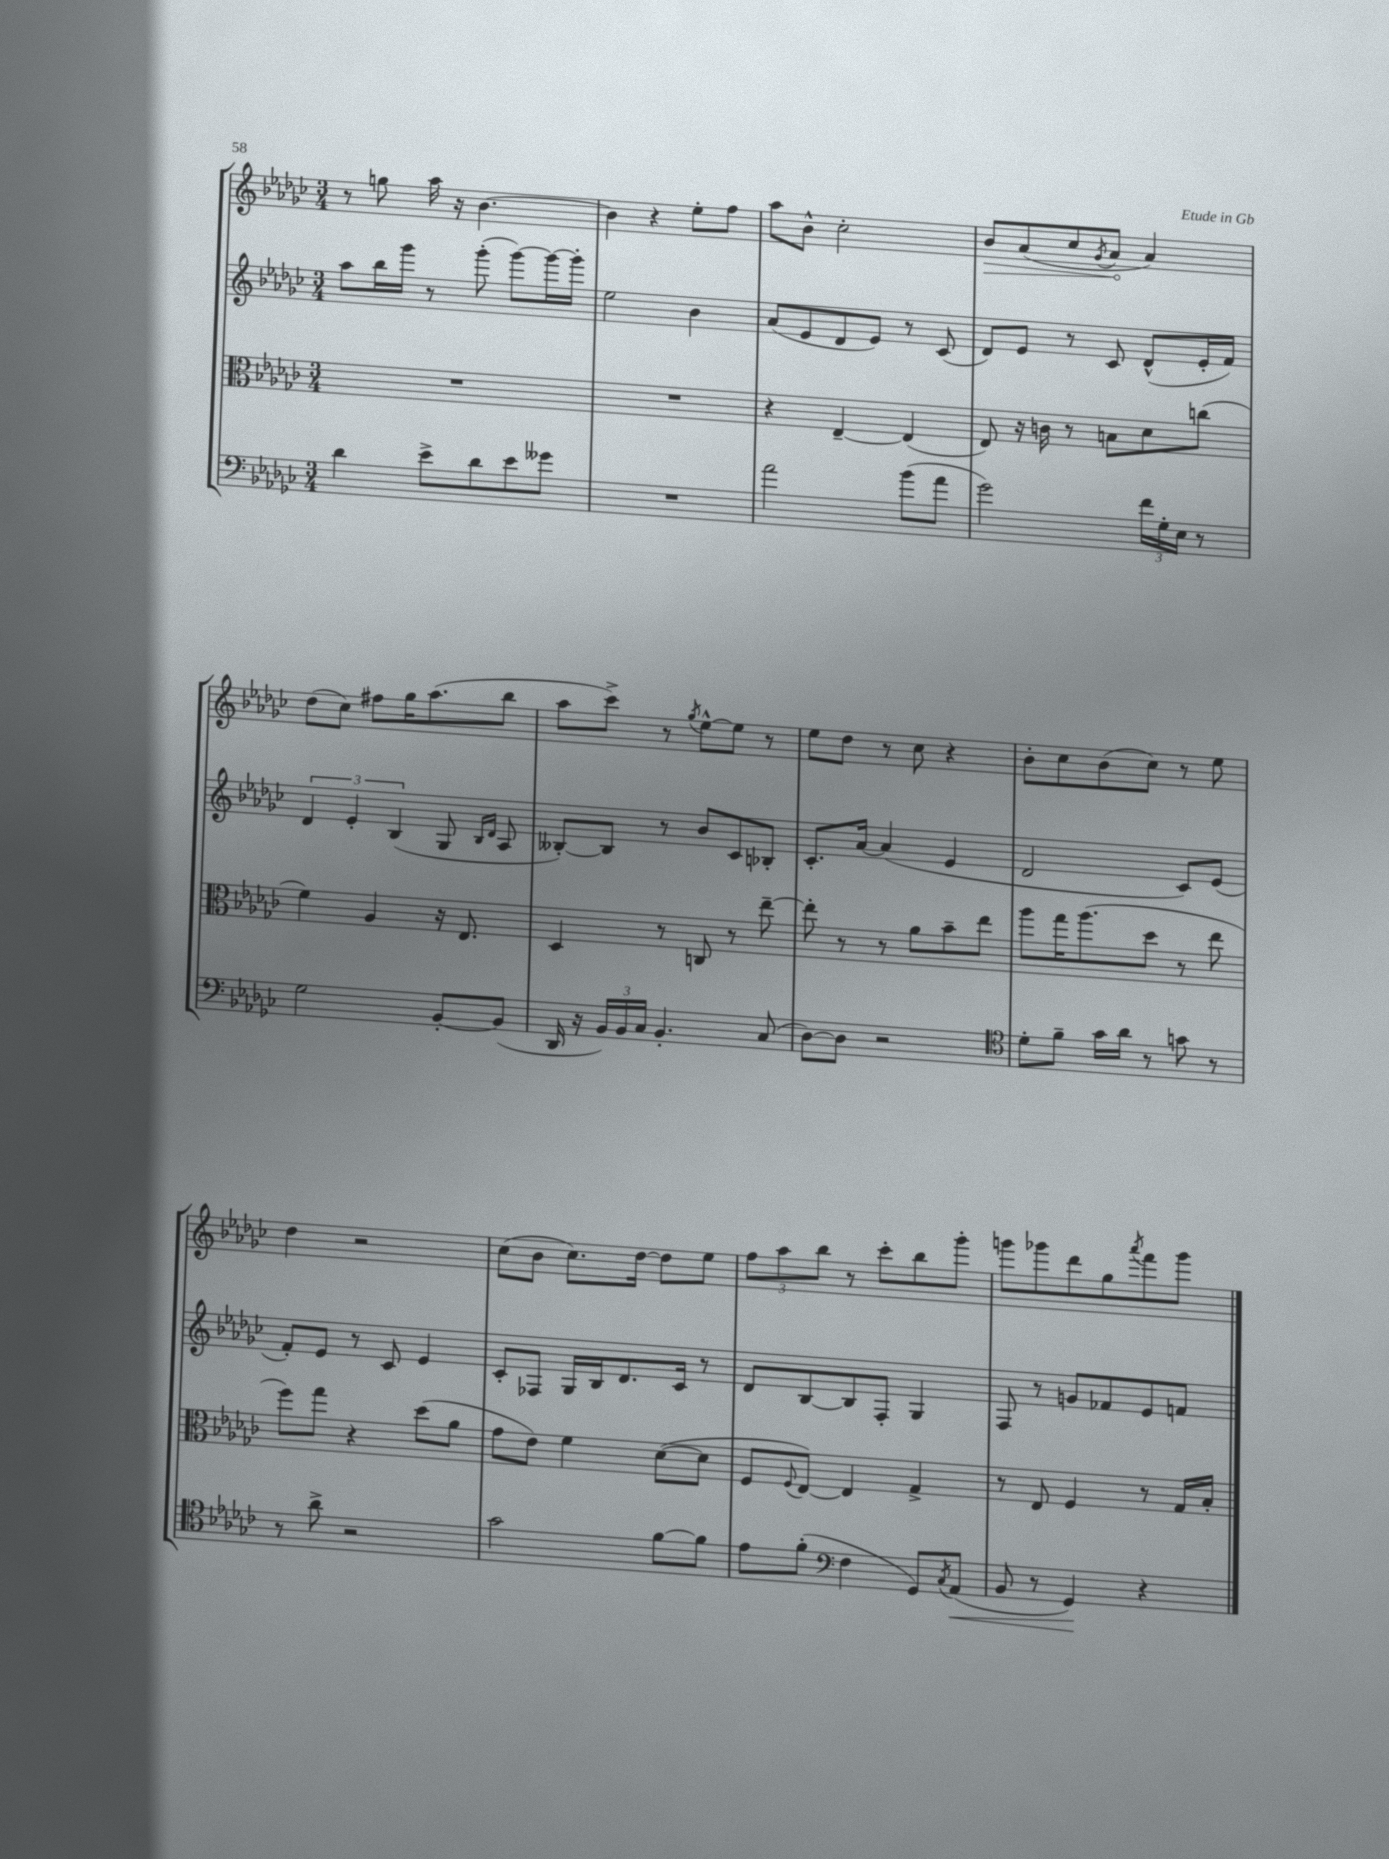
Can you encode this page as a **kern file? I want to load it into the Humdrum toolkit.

**kern	**kern	**kern	**kern
*staff4	*staff3	*staff2	*staff1
*clefF4	*clefC3	*clefG2	*clefG2
*k[b-e-a-d-g-c-]	*k[b-e-a-d-g-c-]	*k[b-e-a-d-g-c-]	*k[b-e-a-d-g-c-]
*M3/4	*M3/4	*M3/4	*M3/4
4d-	2.r	8aa-	8r
.	.	16bb-	8gg
.	.	16ggg-	.
8e-^	.	8r	16aa-
.	.	.	16r
8d-	.	(8ggg-'	[4.b-
8e-	.	[8ggg-)	.
8g--	.	16ggg-_	.
.	.	16ggg-']	.
=	=	=	=
2.r	2.r	2ee-	4b-]
.	.	.	4r
.	.	4b-	8ee-'
.	.	.	8ff
=	=	=	=
2a-	4r	(8a-	8aa-
.	.	8e-	8b-^^
.	[4E-~	8d-	2cc-'
.	.	8e-)	.
(8b-	(4E-]	8r	.
8a-	.	(8c-	.
=	=	=	=
2g-)	8E-)	8d-)	8b-
.	16r	8e-	(8a-
.	16c	.	.
.	8r	8r	8cc-
.	.	.	8qg-
.	8B	8c-	8a-
24f	8d-	(8d-^^	4a-)
24G-'	.	.	.
24E-	.	.	.
8r	(8cc	16e-'	.
.	.	16f)	.
=	=	=	=
2G-	4f)	6d-	(8dd-
.	.	.	8cc-)
.	.	6e-'	.
.	4A-	.	8ff#
.	.	(6B-	.
.	.	.	16gg-
.	.	.	(8.aa-
[8BB-'	16r	8G-	.
.	8.E-	.	.
.	.	16qqB-	.
.	.	16qqd-	.
(8BB-]	.	8A-	8bb-
=	=	=	=
16DD-	4D-	[8B--')	8aa-
16r	.	.	.
24BB-)	.	8B--]	8ccc-^)
24BB-	.	.	.
24C-	.	.	.
4.BB-'	8r	8r	8r
.	.	.	8qgg-
.	8C	8b-	[8ee-^^
.	8r	8c-	8ee-]
(8C-	[8ee-~	8B-'	8r
=	=	=	=
[8D-)	8ee-']	8.c-'	8ee-
8D-]	8r	.	8dd-
.	.	[16a-	.
2r	8r	(4a-]	8r
.	8a-	.	8cc-
.	8b-~	4e-	4r
.	8ee-	.	.
=	=	=	=
*clefC4	*	*	*
8d-'	8aa-	2d-	8b-'
8f~	16gg-	.	8cc-
.	(8.aa-	.	.
16g-	.	.	(8b-
16a-	.	.	.
8r	8dd-	.	8cc-)
8g	8r	8c-)	8r
8r	8ee-	(8e-	8ee-
=	=	=	=
8r	8ff)	8f')	4dd-
8a-^	8gg-	8e-	.
2r	4r	8r	2r
.	.	8c-	.
.	(8dd-	4e-	.
.	8a-	.	.
=	=	=	=
2g-	8g-	8c-'	(8cc-
.	8e-)	8F-	8b-
.	4f	16G-	8.cc-)
.	.	16B-	.
.	.	8.d-	.
.	.	.	[16dd-
[8f	([8d-	.	8dd-]
.	.	16c-	.
8f]	8d-]	8r	8ee-
=	=	=	=
8e-	8F	8d-	12ff
.	.	.	12aa-
.	8qqF	.	.
(8f'	[8E-)	[8B-	.
.	.	.	12bb-
*clefF4	*	*	*
4F	4E-]	8B-]	8r
.	.	8F'	8ccc-'
8GG-)	4G-^	4G-	8bb-
8qC-	.	.	.
(8AA-	.	.	8ggg-'
=	=	=	=
8BB-	8r	8F	8ggg
8r	8E-	8r	8ggg-
4GG-)	4F	8g	8ddd-
.	.	8f-	8gg-
.	.	.	8qaaa-
4r	8r	8e-	8fff
.	16G-	8f	8ggg-
.	16B-'	.	.
==	==	==	==
*-	*-	*-	*-
